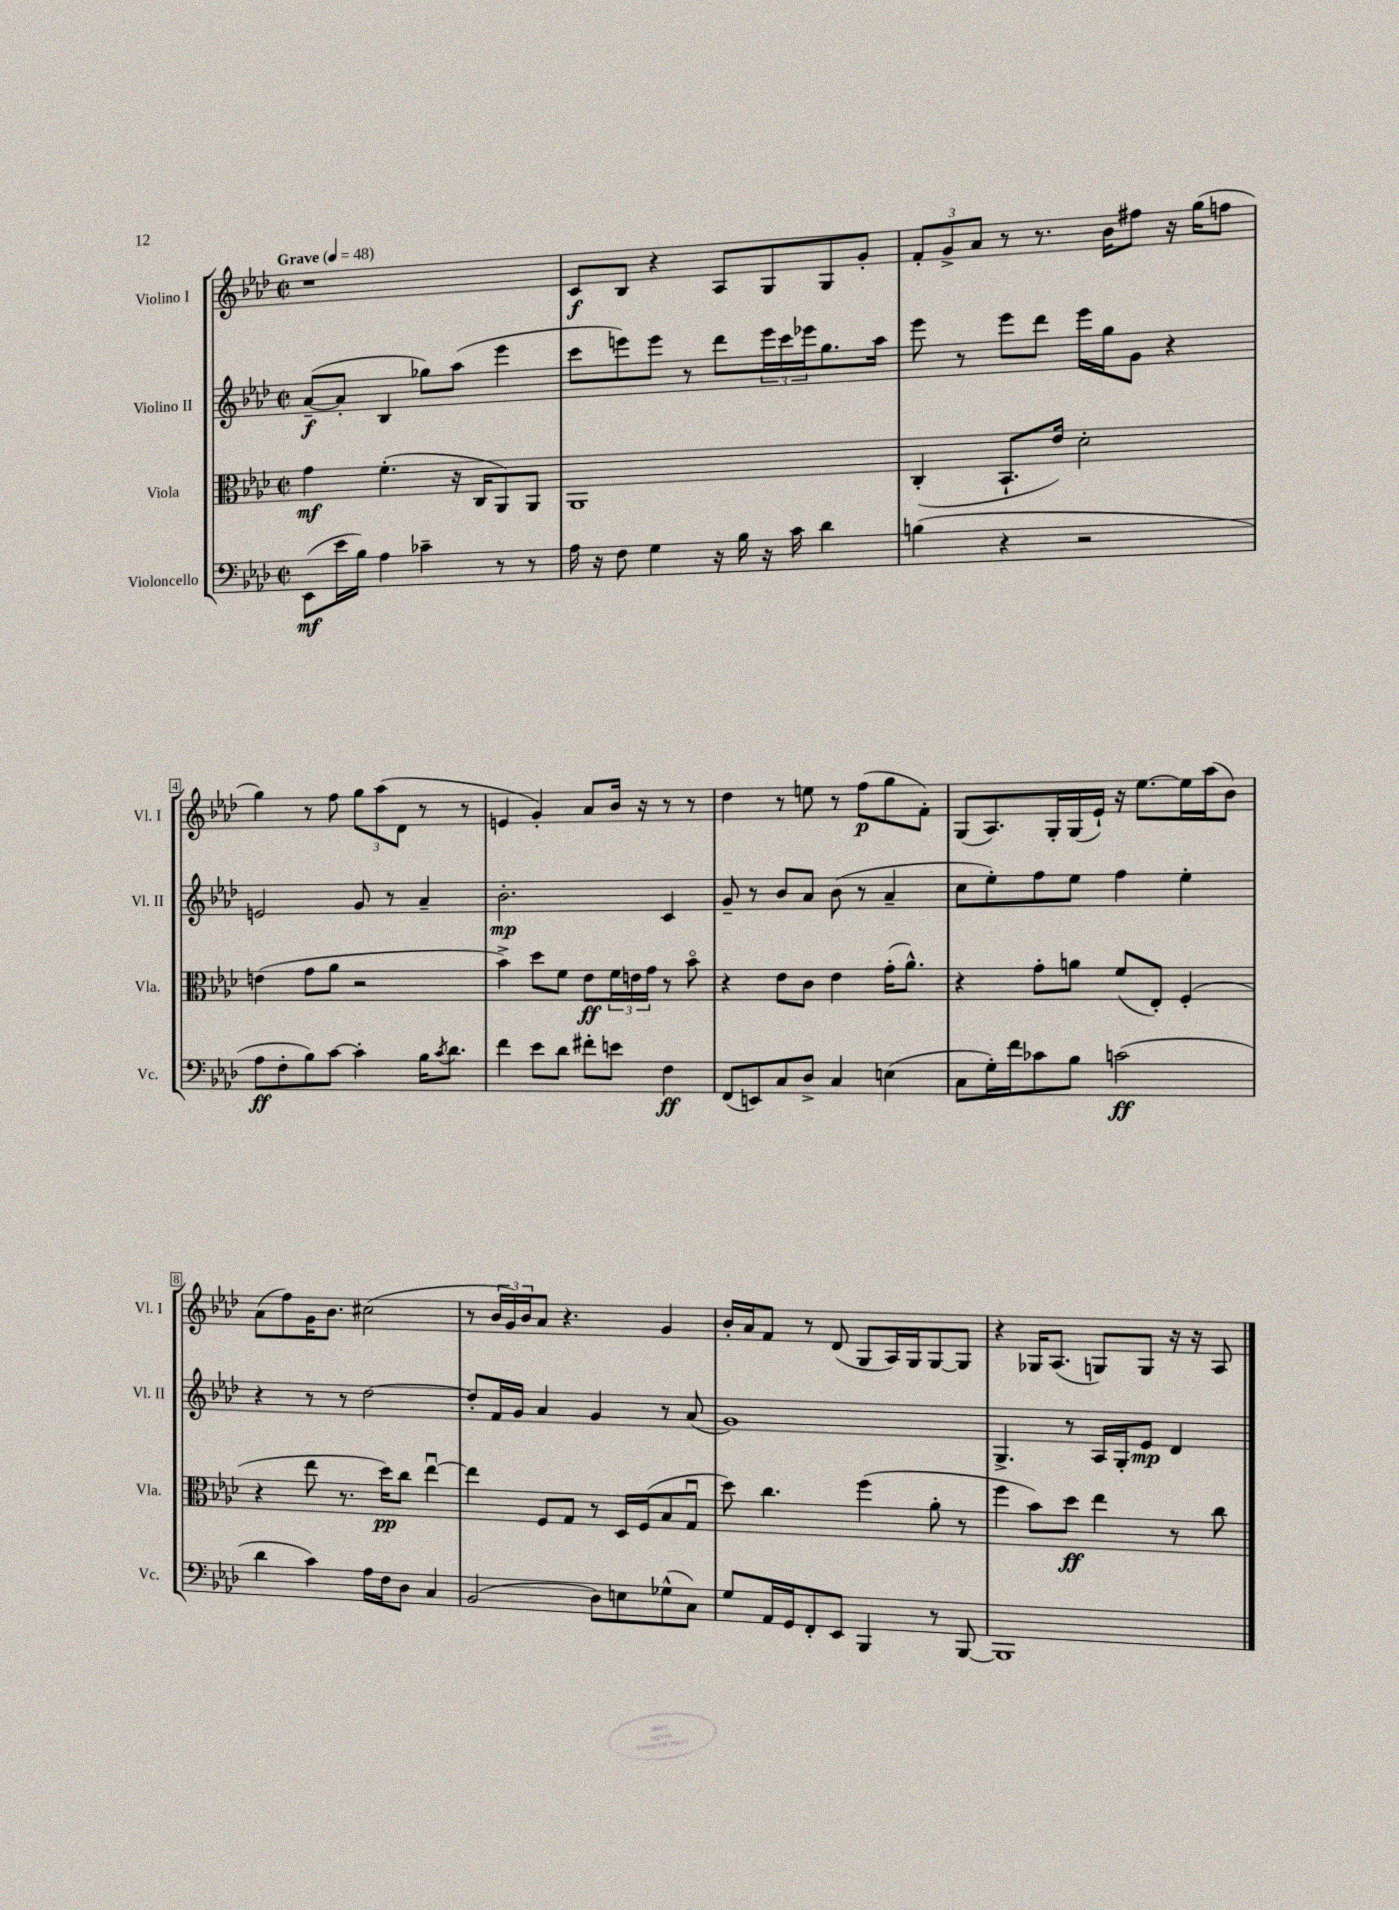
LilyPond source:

<<
\new StaffGroup <<
\new Staff = "s0" \with { instrumentName = "Violino I" shortInstrumentName = "Vl. I" } {
    \clef treble \key aes \major \defaultTimeSignature \time 2/2 \tempo "Grave" 4 = 48
    r1 |
    c'8\f bes8 r4 aes8 g8 g8 g'8-. |
    \tuplet 3/2 { f'8-. g'8-> aes'8 } r8 r8. bes'16 fis''8 r16 g''16( f''8 |
    g''4) r8 f''8 \tuplet 3/2 { g''8 aes''8( des'8 } r8 r8 |
    e'4 g'4-.) aes'8 bes'16 r16 r8 r8 |
    des''4 r8 e''8 r8 f''8\p( g''8 f'8-.) |
    g8( aes8.) g16-. g16( ees'16-!) r16 ees''8.~ ees''16 aes''16( bes'8) |
    aes'8( f''8) g'16 bes'8. cis''2( |
    r8 \tuplet 3/2 { bes'16 g'16) bes'16 } aes'8 r4. g'4 |
    bes'16-. aes'16 f'8 r8 des'8( g8 aes16) g16 g8~ g8 |
    r4 ges16 aes8.( g8) g8 r16 r16 aes8 \bar "|." |
}
\new Staff = "s1" \with { instrumentName = "Violino II" shortInstrumentName = "Vl. II" } {
    \clef treble \key aes \major \defaultTimeSignature \time 2/2
    aes'8~--\f( aes'8-. bes4 ges''8) aes''8( ees'''4 |
    c'''8 e'''8) e'''8 r8 des'''8 \tuplet 3/2 { e'''16 c'''16 ees'''16 } g''8. aes''16 |
    ees'''8 r8 ees'''8 des'''8 ees'''16 g''16 g'8 r4 |
    e'2 g'8 r8 aes'4-- |
    bes'2.-.\mp c'4 |
    g'8-- r8 bes'8 aes'8 bes'8( r8 aes'4-- |
    c''8 ees''8-.) f''8 ees''8 f''4 ees''4-. |
    r4 r8 r8 des''2~ |
    des''8-. f'16 g'16 aes'4 g'4 r8 aes'8( |
    g'1) |
    g4.-> r8 aes16 g16-. ees'8\mp des'4 \bar "|." |
}
\new Staff = "s2" \with { instrumentName = "Viola" shortInstrumentName = "Vla." } {
    \clef alto \key aes \major \defaultTimeSignature \time 2/2
    g'4\mf f'4.-.( r16 c16 aes,8) aes,8 |
    aes,1 |
    c4-.( bes,8.-! ees'16) des'2-. |
    e'4( g'8 aes'8 r2 |
    bes'4->) des''8 f'8 ees'8\ff \tuplet 3/2 { f'16 e'16 g'16 } r8 bes'8\flageolet |
    r4 ees'8 c'8 ees'4 g'16-.( aes'8.-^) |
    r4 g'8-. a'8 f'8( ees8-.) f4-.( |
    r4 ees''8 r8. des''16\pp) c''8 ees''4~\downbow |
    ees''4 f8 g8 r8 des16 f16( bes8 g8\downbow |
    des''8) c''4. f''4( aes'8-. r8 |
    f''4 bes'8) des''8\ff ees''4 r8 c''8 \bar "|." |
}
\new Staff = "s3" \with { instrumentName = "Violoncello" shortInstrumentName = "Vc." } {
    \clef bass \key aes \major \defaultTimeSignature \time 2/2
    ees,8\mf( ees'16 bes16) aes4 ces'4-- r8 r8 |
    aes16 r16 f8 g4 r16 bes16 r16 c'16 des'4 |
    b4( r4 r2 |
    aes8\ff f8-. bes8) c'8~ c'4-. bes16 \acciaccatura { c'8 } des'8. |
    f'4 ees'8 des'8 fis'8-. e'8 f4\ff |
    f,8( e,8) c8 des8-> c4 e4( |
    c8 g16-.) f'16 ces'8 bes8 c'2\ff( |
    des'4 c'4) aes16 f16 des8 c4 |
    bes,2( des8) e8 ges8-^( c8) |
    g8 aes,16 g,16 f,8-. ees,8 bes,,4 r8 bes,,8~ |
    bes,,1 \bar "|." |
}
>>
>>
\layout { \context { \Score \override BarNumber.stencil = #(make-stencil-boxer 0.1 0.3 ly:text-interface::print) } }
